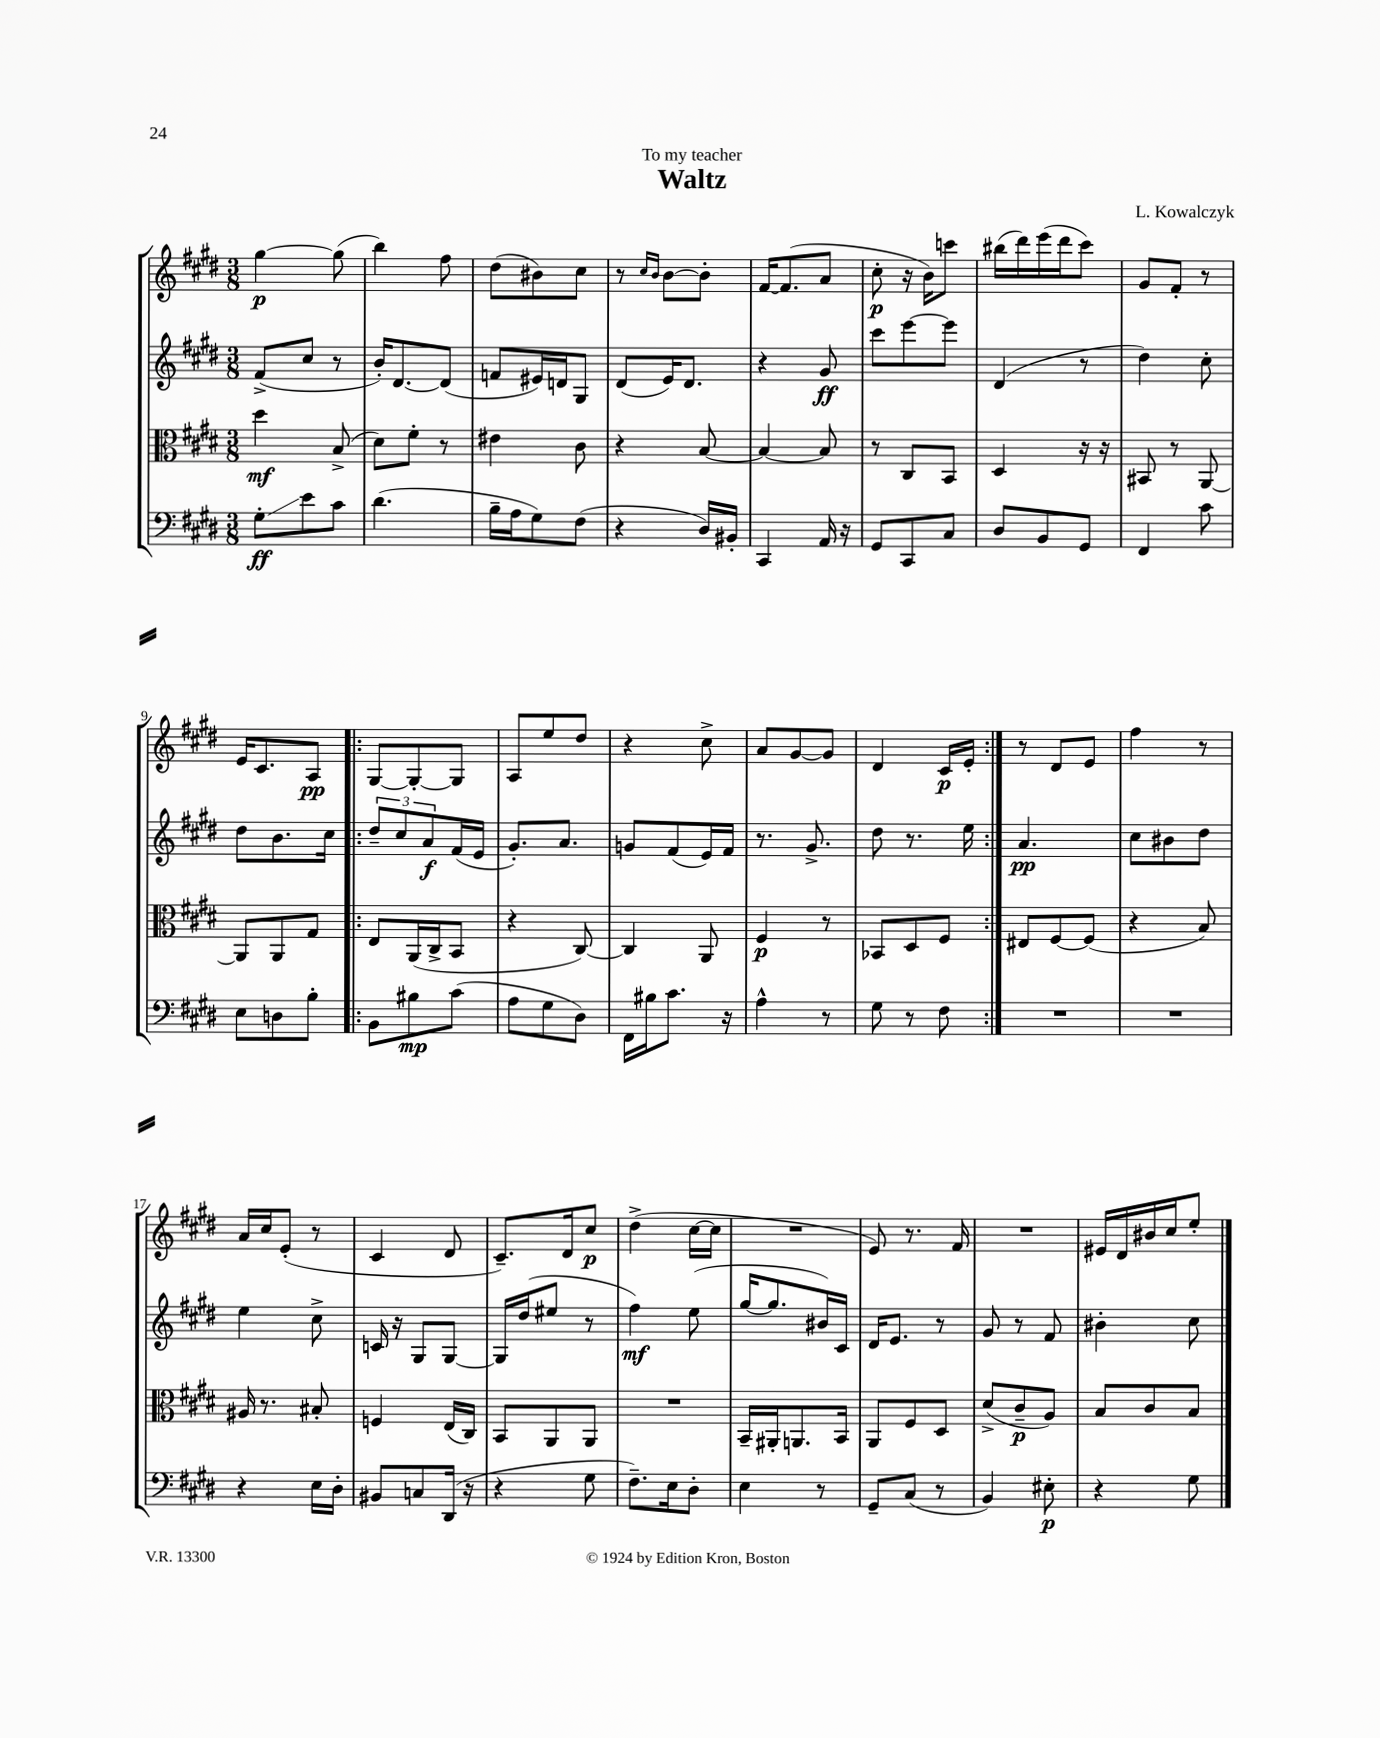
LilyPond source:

\header { title = "Waltz" composer = "L. Kowalczyk" dedication = "To my teacher" }
<<
\new StaffGroup <<
\new Staff = "s0" {
    \clef treble \key e \major \numericTimeSignature \time 3/8
    gis''4~\p gis''8( |
    b''4) fis''8 |
    dis''8( bis'8) cis''8 |
    r8 \grace { cis''16 b'16 } b'8~ b'8-. |
    fis'16~ fis'8.( a'8 |
    cis''8-.\p r16 b'16) c'''8 |
    bis''16( dis'''16) e'''16( dis'''16 cis'''8) |
    gis'8 fis'8-. r8 |
    e'16 cis'8. a8\pp |
    \repeat volta 2 { gis8~ gis8~-. gis8 |
    a8 e''8 dis''8 |
    r4 cis''8-> |
    a'8 gis'8~ gis'8 |
    dis'4 cis'16\p e'16-. | }
    r8 dis'8 e'8 |
    fis''4 r8 |
    a'16 cis''16 e'8-.( r8 |
    cis'4 dis'8 |
    cis'8.--) dis'16 cis''8\p |
    dis''4->( cis''16~ cis''16 |
    R4. |
    e'8) r8. fis'16 |
    R4. |
    eis'16 dis'16 bis'16 cis''16 e''8-. \bar "|." |
}
\new Staff = "s1" {
    \clef treble \key e \major \numericTimeSignature \time 3/8
    fis'8->( cis''8 r8 |
    b'16-.) dis'8.~ dis'8( |
    f'8 eis'16) d'16 gis8 |
    dis'8( e'16) dis'8. |
    r4 gis'8\ff |
    cis'''8 e'''8~ e'''8 |
    dis'4( r8 |
    dis''4) cis''8-. |
    dis''8 b'8. cis''16 |
    \repeat volta 2 { \tuplet 3/2 { dis''8-- cis''8 a'8\f } fis'16( e'16 |
    gis'8.-.) a'8. |
    g'8 fis'8( e'16) fis'16 |
    r8. gis'8.-> |
    dis''8 r8. e''16 | }
    a'4.\pp |
    cis''8 bis'8 dis''8 |
    e''4 cis''8-> |
    c'16 r16 gis8 gis8~ |
    gis16 dis''16( eis''8 r8 |
    fis''4\mf) e''8( |
    gis''16~ gis''8. bis'16) cis'16 |
    dis'16 e'8. r8 |
    gis'8 r8 fis'8 |
    bis'4-. cis''8 \bar "|." |
}
\new Staff = "s2" {
    \clef alto \key e \major \numericTimeSignature \time 3/8
    dis''4\mf b8->( |
    dis'8) fis'8-. r8 |
    eis'4 cis'8 |
    r4 b8~ |
    b4~ b8 |
    r8 cis8 b,8 |
    dis4 r16 r16 |
    bis,8 r8 a,8~ |
    a,8 a,8 gis8 |
    \repeat volta 2 { e8 a,16( cis16-> b,8 |
    r4 cis8~) |
    cis4 a,8 |
    fis4\p r8 |
    bes,8 dis8 fis8 | }
    eis8 fis8~ fis8( |
    r4 b8) |
    ais16 r8. bis8-. |
    f4 e16( cis16) |
    b,8 a,8 a,8 |
    R4. |
    b,16-- ais,16-. a,8. b,16 |
    a,8 fis8 dis8 |
    dis'8->( cis'8--\p a8) |
    b8 cis'8 b8 \bar "|." |
}
\new Staff = "s3" {
    \clef bass \key e \major \numericTimeSignature \time 3/8
    gis8-.\glissando\ff e'8 cis'8 |
    dis'4.( |
    b16-- a16 gis8) fis8( |
    r4 dis16) bis,16-. |
    cis,4 a,16 r16 |
    gis,8 cis,8 cis8 |
    dis8 b,8 gis,8 |
    fis,4 cis'8 |
    e8 d8 b8-. |
    \repeat volta 2 { b,8 bis8\mp cis'8( |
    a8 gis8 dis8) |
    fis,16 bis16 cis'8. r16 |
    a4-^ r8 |
    gis8 r8 fis8 | }
    R4. |
    R4. |
    r4 e16 dis16-. |
    bis,8 c8 dis,16( r16 |
    r4 gis8 |
    fis8.--) e16 dis8-. |
    e4 r8 |
    gis,8-- cis8( r8 |
    b,4) eis8-.\p |
    r4 gis8 \bar "|." |
}
>>
>>
